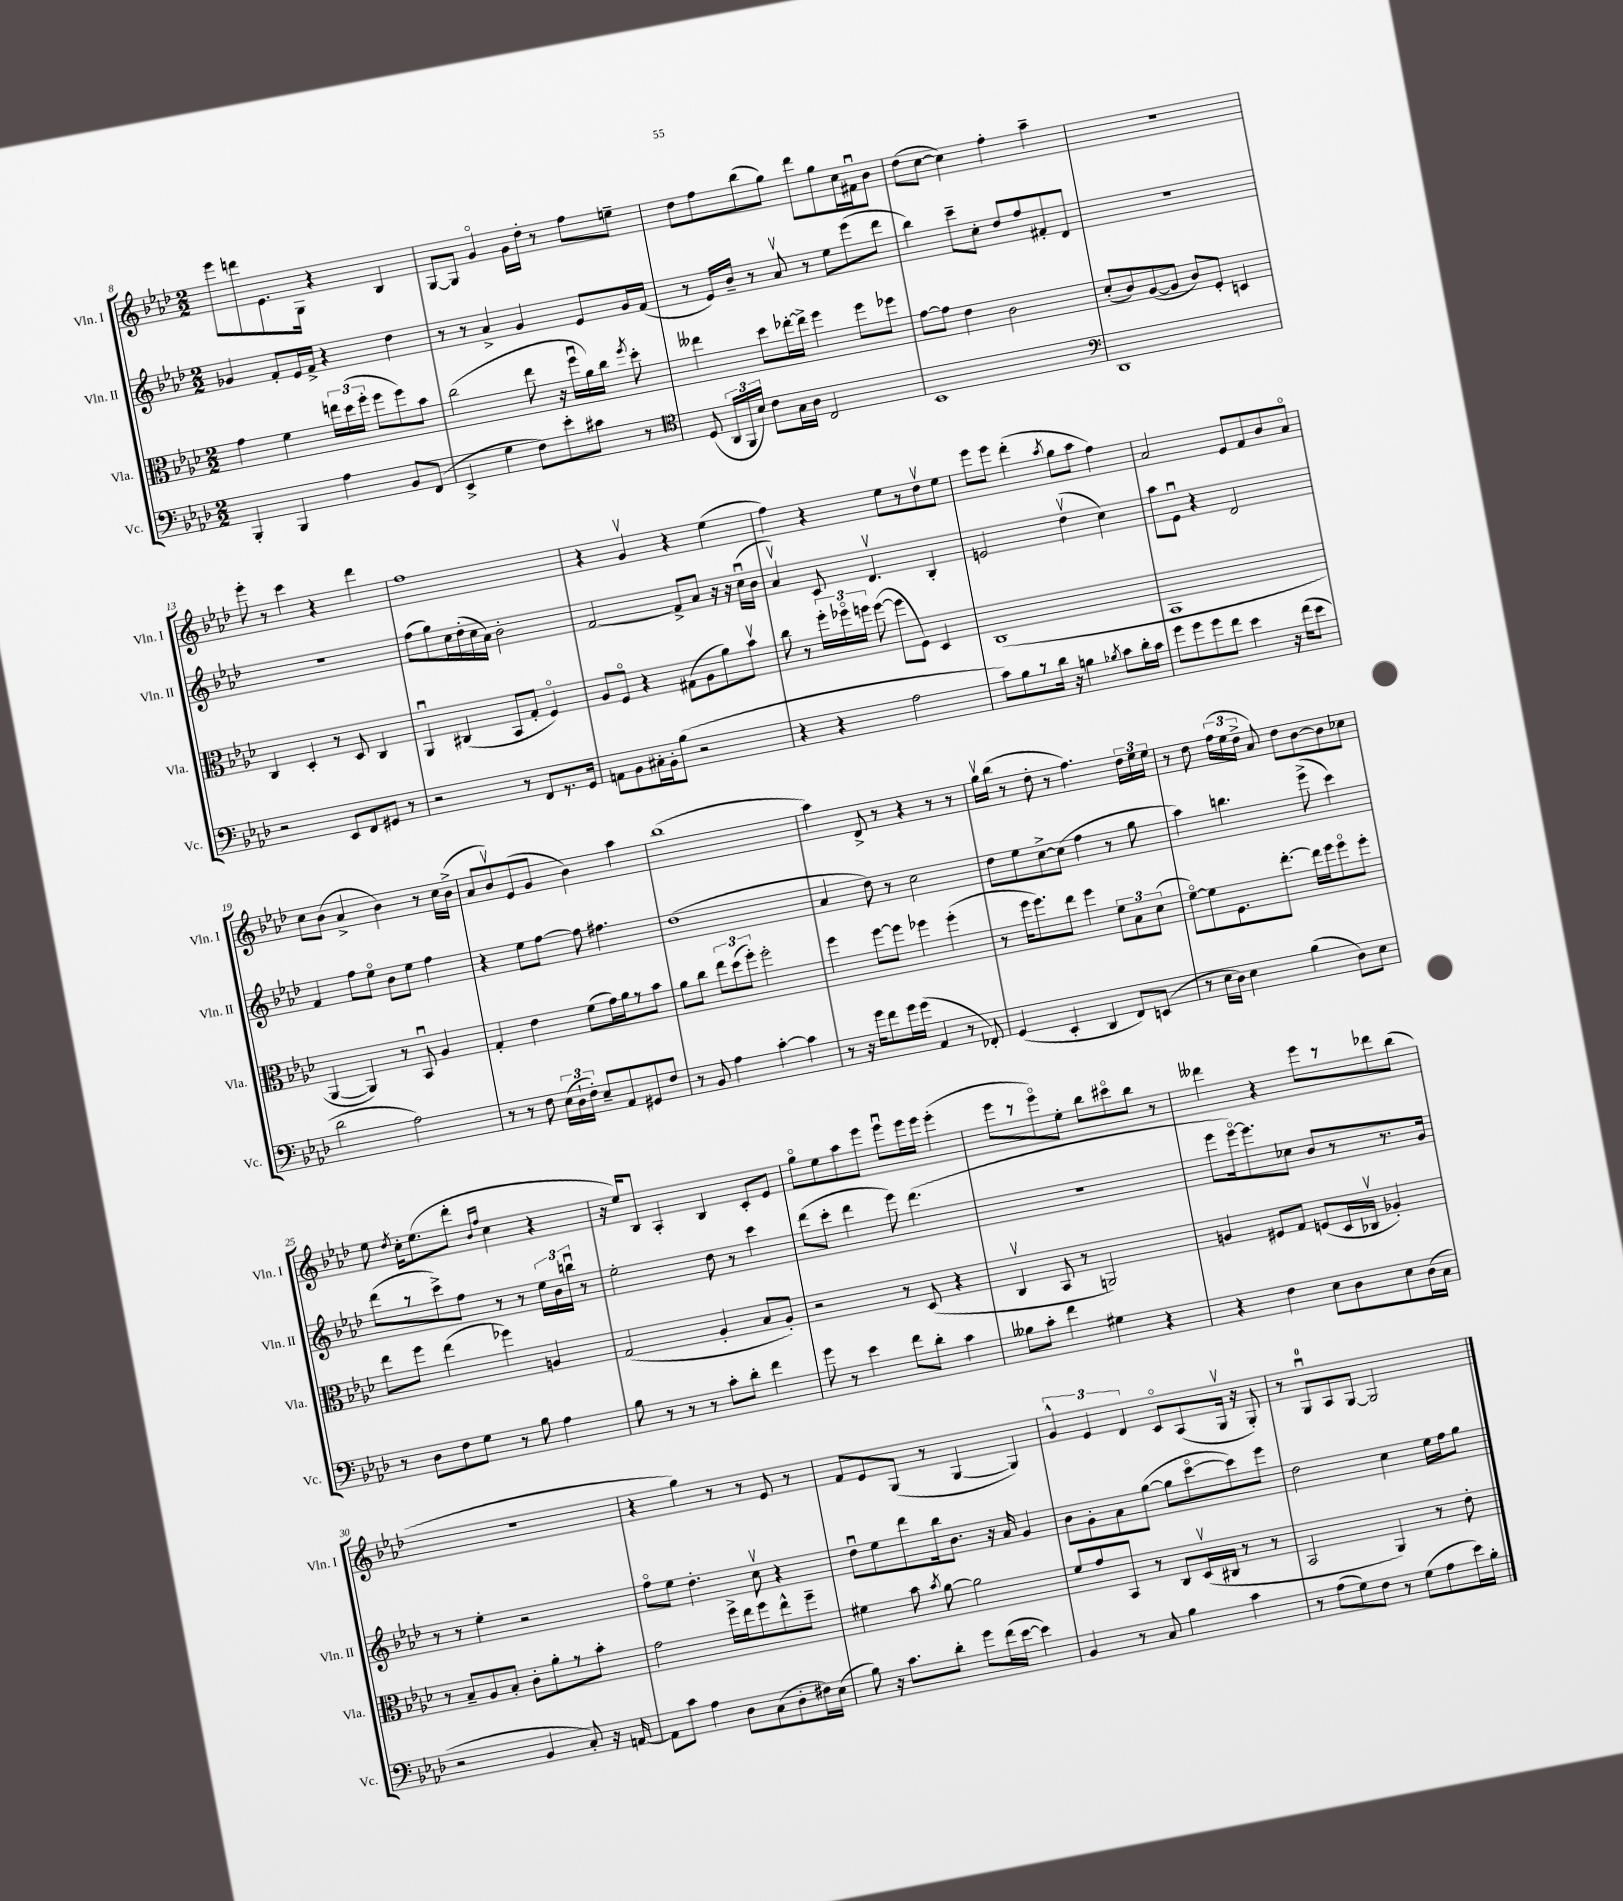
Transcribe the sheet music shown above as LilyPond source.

<<
\new StaffGroup <<
\new Staff = "s0" \with { instrumentName = "Vln. I" shortInstrumentName = "Vln. I" } {
    \clef treble \key aes \major \numericTimeSignature \time 2/2
    \autoBeamOff ees'''8[ d'''8 ees'8. g16] r4 bes4 |
    g8[~ g8] g'4\flageolet g'16[ des''16]-. r8 f''8[ e''8]-- |
    des''8[ f''8 bes''8( g''8]) des'''8[ g''8 c''16 fis'16\downbow bes'8] |
    des''8[( c''8]~ c''4) f''4-. aes''4-- |
    R1 |
    ees'''8-. r8 c'''4 r4 des'''4 |
    f''1 |
    r4 g'4\upbow r4 ees''4( |
    f''4) r4 ees''8[ r8 des''8\upbow ees''8] |
    ees'''8[ ees'''8] des'''4-.( \acciaccatura { aes''8 } g''8[ aes''8] f''4) |
    aes'2 ees'8[ f'8 bes'8 aes'8]\flageolet |
    c''8[ bes'8]( aes'4-> bes'4) r8 c''16[ bes'16]->( |
    aes'8[ bes'8\upbow) ees'8( g'8] bes'4) aes''4 |
    bes''1( |
    aes''4) des'8-> r8 r4 r8 r8 |
    g''16[\upbow bes''16]( r8 des''8-. r8 f''4.) \tuplet 3/2 { des''16[ ees''16 ees''16] } |
    r8 des''8 \tuplet 3/2 { f''16[( ees''16 des''16]-> } aes'8) des''8[ bes'8~ bes'8 ces''8] |
    ees''8 \acciaccatura { des''8 } c''16[-. ees''8.( des'''8]-. \grace { bes'16[ f''16] } c''4 r4 |
    r16 ees''16[) bes8] aes4-. bes4 c'8[-. ees'8] |
    g''8[\flageolet ees''8 aes''8 ees'''8] ees'''8[\downbow ees'''16 ees'''16] ees'''4-.( |
    ees'''8[ r8 ees'''8\flageolet) ees''8]-. bes''8[ cis'''8\flageolet bes''8] r8 |
    deses'''4 r4 ees'''8[ r8 des'''8 bes''8]( |
    R1 |
    r4 g''4) r8 r8 ees'8 r8 |
    f'8[ ees'8 g8]( r8 g4~ g4) |
    \tuplet 3/2 { g'4-^ ees'4 des'4 } c'8[\flageolet aes8( g16]\upbow r16 g8-.) |
    r8 g8[-0\downbow aes8 g8]~ g2 \bar "|." |
}
\new Staff = "s1" \with { instrumentName = "Vln. II" shortInstrumentName = "Vln. II" } {
    \clef treble \key aes \major \numericTimeSignature \time 2/2
    \autoBeamOff ges'4 f'8[-. ees'16 f'16]-> r4 des''4 |
    r8 r8 aes'4-> g'4 ees'8[ g'16 f'16]( |
    r8 ees'16[) bes'16]-- r8 aes'8\upbow r8 ees''8[ ees'''8( des'''8] |
    bes''4) c'''8[-- c''8]-. des''8[ f''8 fis'8-. des'8] |
    R1 |
    R1 |
    f''8[( g''8) c''16 des''16-.( c''16 aes'16]) bes'2-. |
    f'2~ f'8[-> aes'8] r16 r16 c''16[\downbow( bes'16] |
    aes'4\upbow) c'8 des'4.\upbow bes4-. |
    e'2 des''4\upbow( c''4) |
    aes''8[ ees'8]\downbow r4 des'2 |
    f'4 f''8[ ees''8]\flageolet bes'8[ ees''8] f''4 |
    r4 ees''8[ f''8]~ f''8 fis''4. |
    des''1( |
    aes'4 des''8) r8 c''2 |
    des''8[ ees''8 c''8~-> c''8]( f''4 r8 g''8 |
    aes''4) b''4. ees'''8->( c'''4) |
    des'''8[( r8 c'''8->) f''8] r8 r8 \tuplet 3/2 { ees''16[ bes'16 b''16]\downbow } r8 |
    ees''2-. des''8 r8 c'''4 |
    des'''8[( c'''8]-. des'''4 ees'''8) des'''4.( |
    R1 |
    ees'''8[ ees'''16~\flageolet) ees'''8. ces''8] bes'8[ r8 r8. g'16] |
    r8 r8 ees''4-. r2 |
    f''8[\flageolet ees''8] des''4.-. c''8\upbow r4 |
    des''8[\downbow ees''8 des'''8 bes''16 bes'8.] r16 aes'16 g'4 |
    bes'8[ g'8-. aes'8 g''8]~( g''8[ c'''8~\flageolet c'''8) ees'''8] |
    des''2 c''4 ees''16[ f''16 g''8] \bar "|." |
}
\new Staff = "s2" \with { instrumentName = "Vla." shortInstrumentName = "Vla." } {
    \clef alto \key aes \major \numericTimeSignature \time 2/2
    \autoBeamOff g'4 f'4 \tuplet 3/2 { e''16[ des''16( f''16]-. } f''8[ f''8) bes'8] |
    c''2( ees''8 r16 f''16[\downbow aes'16) c''16] \acciaccatura { f''8 } des''8-. |
    eeses''4 des''8[ ees''16~-. ees''16]-> f''4 f''8[ fes''8] |
    g'8[~ g'8] ees'4 c'2 |
    des'8[-.( c'8) aes8~( aes8] c'8[) f8]-. d4 |
    c4 des4-. r8 des8 c4 |
    aes,4\downbow cis4( bes,8[ g8]-. f4\flageolet) |
    aes8[ f8]\flageolet r4 gis8[( aes8 aes'8) bes'8]\upbow |
    c''8 r8 \tuplet 3/2 { f''16[-. fes''16\flageolet f''16] } f''8~( f''8[ f8]) des4 |
    c1( |
    bes,1 |
    aes,4~ aes,4) r8 bes,8\downbow aes4 |
    g4-. ees'4 f'8[( g'16) aes'16 r8 bes'8] |
    aes'8[ c''8] \tuplet 3/2 { ees''8[ des''8( f''8]-.) } f''2-. |
    f''4 f''8[~ f''8] fes''4 fes''4-.( |
    r8 f''16[ f''8.) ees''8] f''4 \tuplet 3/2 { f'8[ bes8 des'8]( } |
    f'8[~\flageolet) f'8 f8. ees''8.]~-. ees''16[ f''16 f''8\flageolet f''8]-. |
    ees''8[ f''8] ees''4( fes''4) a4 |
    g2( aes4-. bes8[ aes8]-.) |
    r2 r8 des8( r4 |
    c4\upbow bes,8 r8 a,2) |
    a4 fis8[ g8] f8[( des16 ces16]\upbow aes4-.) |
    r8 bes8[-- aes8 bes8]-. c'8[-. aes'8-. r8 bes'8]-. |
    g'2 f''16[-> ees''16 f''8 ees''8-^ f''8]-- |
    fis'4 bes'8 \acciaccatura { bes'8 } aes'8~ aes'2 |
    f'8[ g'8 bes,8] r8 c8[ des16\upbow( cis16] r8 r8 |
    bes,2 aes,4) r8 ees'8-. \bar "|." |
}
\new Staff = "s3" \with { instrumentName = "Vc." shortInstrumentName = "Vc." } {
    \clef bass \key aes \major \numericTimeSignature \time 2/2
    \autoBeamOff bes,,4-. bes,,4 aes4 bes,8[ f,8]( |
    ees,4-> g4 f8[) ees'8-. cis'8] r8 |
    \clef tenor des8( \tuplet 3/2 { aes,16[ f,16 bes16]) } c'8[ g16 aes16] c2 |
    bes,1 |
    \clef bass des,1 |
    r2 ees,8[ f,8 gis,8] r8 |
    r2 r8 f,8[ r8. g,16] |
    a,8[ bes,8 cis16-. bes,16-. bes8]( r2 |
    r4 r4 aes2 |
    c'8[) bes8 r8 des'16] r16 b4 \acciaccatura { bes8 } c'8[ des'16-. c'16] |
    g'8[ g'8 g'8 f'8] ees'4 r16 f'16[( ees'8] |
    des'2 aes2) |
    r8 r8 f8 \tuplet 3/2 { ees16[( des16-! f16]-.) } ees8[-- aes,8 gis,8 f8] |
    r8 bes,8 aes4 c'4~-. c'4 |
    r8 r16 g'16[ f'8 g'16 g'16]( aes,4 r8 fes,8-.) |
    g,4( ees,4-. des,4 f,8[) e,8]( |
    r8 ees16[ des16]) ees4 bes4( des8[) ees8] |
    r8 des8[ f8 g8] r8 bes8 aes4 |
    bes8 r8 r8 r8 c'8[-. des'8]-. f'4 |
    g'8 r8 ees'4 f'8[ des'8]-. c'4 |
    beses8[ c'8]-. f'4 gis4 r4 |
    r4 f4 ees8[ des8 ees8 des16( c16] |
    r2 bes,4 c8-.) r16 a,16~ |
    a,8[ c'8] aes4 des8[ c8( des8-. fis16) ees16]( |
    bes8) r16 c'8.[ des'8]-. g'8[ f'16( ees'16]~ ees'4) |
    bes,4 r8 c8 bes4 c'4 |
    r8 aes8[( g8) f8] r8 g8[( aes8 ees'16) bes16]-. \bar "|." |
}
>>
>>
\layout { \context { \Score currentBarNumber = #8 } }
